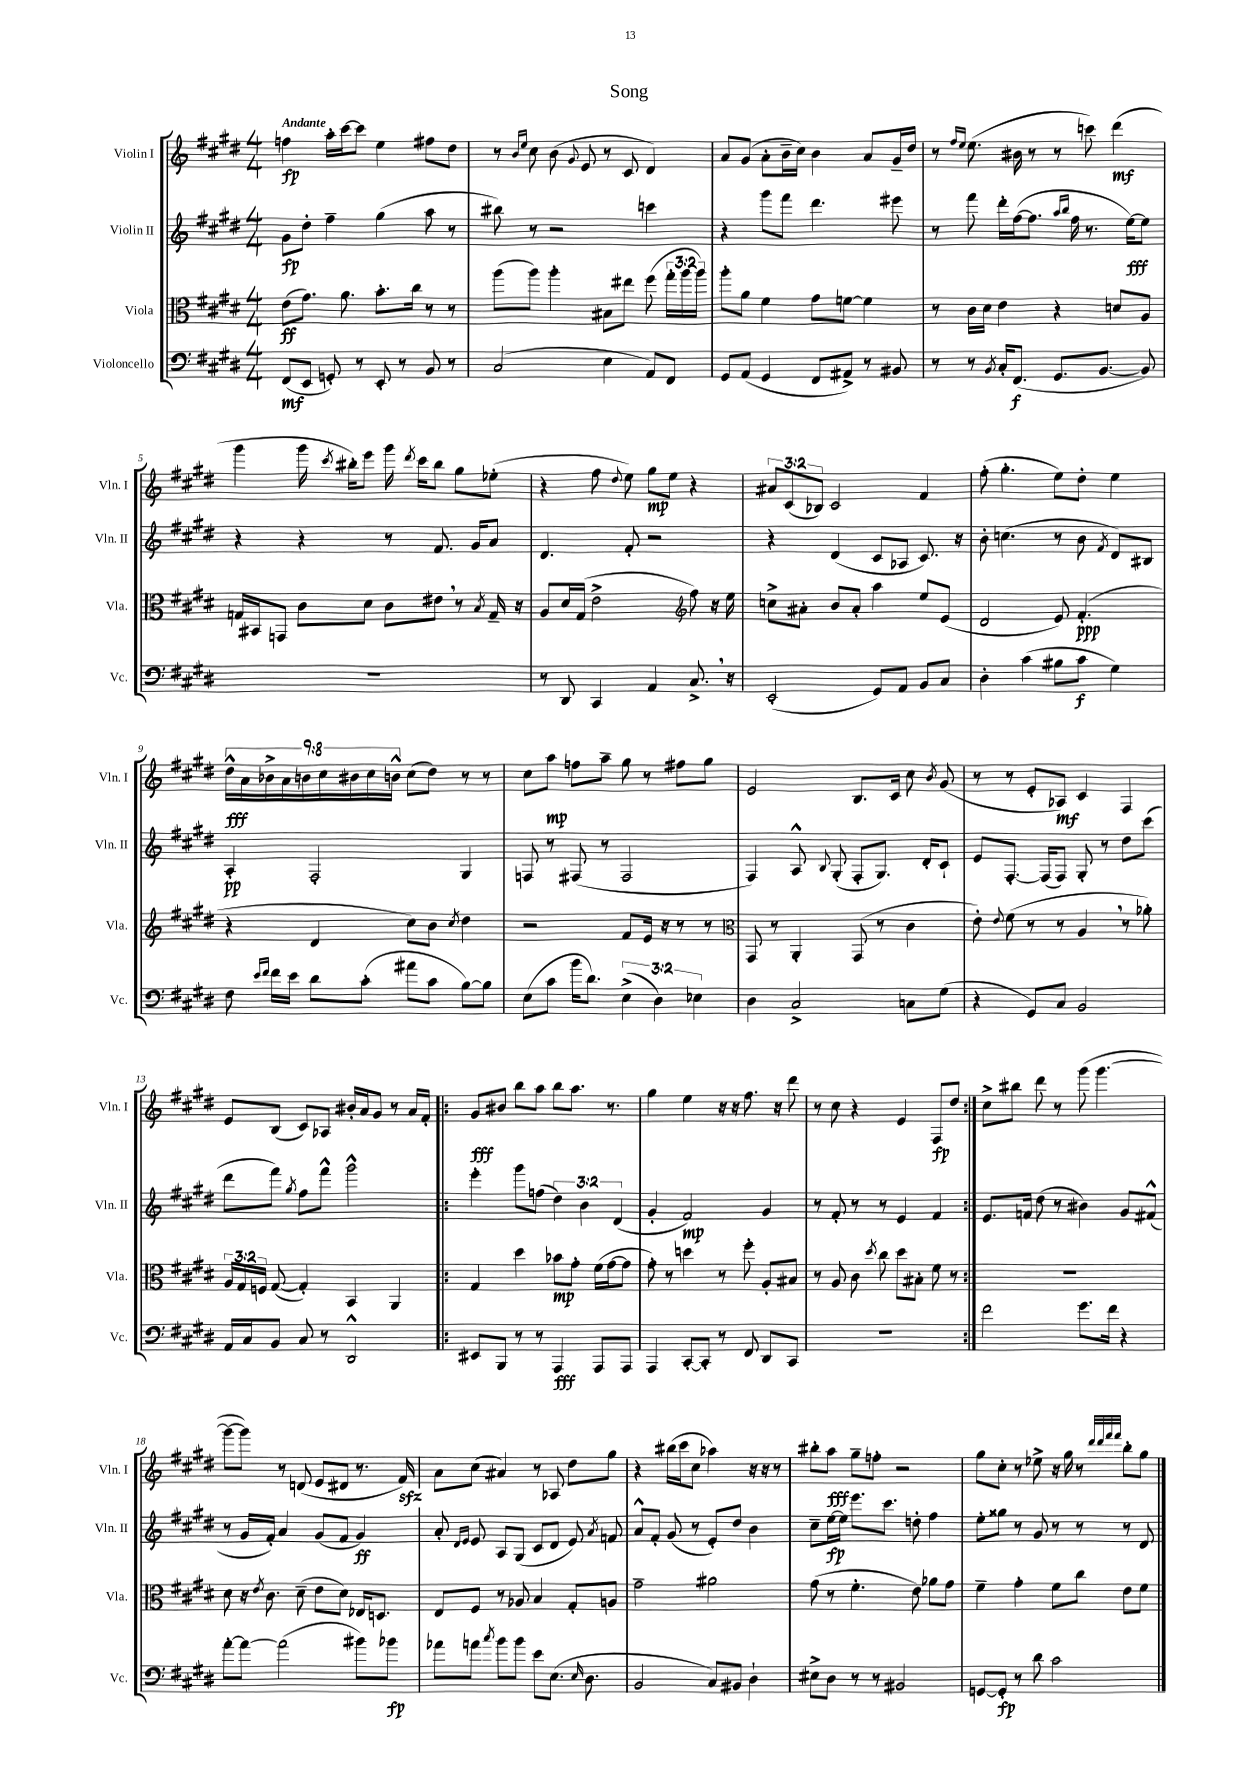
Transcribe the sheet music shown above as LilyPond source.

\header { title = "Song" }
<<
\new StaffGroup <<
\new Staff = "s0" \with { instrumentName = "Violin I" shortInstrumentName = "Vln. I" } {
    \clef treble \key e \major \numericTimeSignature \time 4/4 \override Staff.TupletNumber.text = #tuplet-number::calc-fraction-text \tempo "Andante"
    \autoBeamOff f''4\fp a''16[-. cis'''16~ cis'''8] e''4 fis''8[ dis''8] |
    r8 \grace { b'16[ e''16] } cis''8 b'8( \appoggiatura { gis'8 } e'8 r8 cis'8 dis'4) |
    a'8[ gis'8]( a'8[-. b'16-- cis''16]) b'4 a'8[ gis'16-- dis''16] |
    r8 \grace { fis''16[ e''16] } e''8.( bis'16 r8 r8 c'''8) dis'''4\mf( |
    gis'''4 gis'''16 \acciaccatura { cis'''8 } bis''16[-.) e'''8] gis'''16 \acciaccatura { dis'''8 } cis'''16[ bis''8] gis''8[ ees''8]-.( |
    r4 fis''8 \appoggiatura { dis''8 } e''8) gis''8[\mp e''8] r4 |
    \tuplet 3/2 { ais'8[ cis'8( bes8]) } cis'2 fis'4 |
    fis''8-.( gis''4.-. e''8[) dis''8]-. e''4 |
    \tuplet 9/8 { dis''16[-^\fff a'16 bes'16-> a'16 b'16 cis''16 bis'16 cis''16 b'16]-^ } cis''8[( dis''8]) r8 r8 |
    cis''8[ a''8]\mp f''8[ a''8]-- gis''8 r8 fis''8[ gis''8] |
    e'2 b8.[ cis'16] cis''8 \acciaccatura { b'8 } gis'8( |
    r8 r8 e'8[-. aes8]\mf) cis'4 fis4 |
    e'8[ b8]( cis'8[) aes8] bis'16[-. a'16 gis'8] r8 a'16[ fis'16]-. |
    \repeat volta 2 { gis'8[\fff bis'8] b''8[ a''8] b''8[ a''8.] r8. |
    gis''4 e''4 r16 r16 fis''8. r16 dis'''8 |
    r8 cis''8 r4 e'4 fis8[\fp dis''8] | }
    cis''8[-> bis''8] dis'''8 r8 gis'''8( gis'''4.~ |
    gis'''8[~ gis'''8]) r8 d'8( e'8[ dis'8] r8. fis'16\sfz) |
    a'8[ cis''8]( ais'4) r8 aes8 dis''8[ gis''8] |
    r4 bis''16[( cis'''16 cis''8] aes''4) r16 r16 r8 |
    bis''8[-. a''8]\fff gis''8[-- f''8]-. r2 |
    gis''8[ cis''8]-. r8 ees''8-> r16 gis''16 r8 \grace { dis'''32[ dis'''32 fis'''32 fis'''32] } b''8[-. gis''8] \bar "|." |
}
\new Staff = "s1" \with { instrumentName = "Violin II" shortInstrumentName = "Vln. II" } {
    \clef treble \key e \major \numericTimeSignature \time 4/4 \override Staff.TupletNumber.text = #tuplet-number::calc-fraction-text
    \autoBeamOff gis'8[\fp dis''8]-. fis''4-- gis''4( a''8 r8 |
    bis''8) r8 r2 c'''4 |
    r4 gis'''8[ fis'''8] dis'''4. eis'''8 |
    r8 fis'''8 dis'''16[-. fis''16~( fis''8.] \grace { a''16[ b''16] } fis''16 r8. e''16[~\fff) e''8] |
    r4 r4 r8 fis'8. gis'16[ a'8] |
    dis'4. fis'8-. r2 |
    r4 dis'4( cis'8[ aes8] cis'8.) r16 |
    b'8-. c''4.( r8 b'8 \acciaccatura { fis'8 } dis'8[) bis8] |
    a4-.\pp fis2-. gis4 |
    f8 r8 fis8( r8 fis2 |
    fis4) a8-^ \appoggiatura { b8 } gis8-.( fis8[-. gis8.]) dis'16[-. cis'8]-! |
    e'8[ fis8.]~-. fis16[( fis8]) gis8-. r8 dis''8[ cis'''8]( |
    dis'''8[ fis'''8]) \acciaccatura { gis''8 } fis''8[ fis'''8]-^ gis'''2-^ |
    \repeat volta 2 { e'''4-. gis'''8[ f''8]( \tuplet 3/2 { dis''4) b'4 dis'4( } |
    gis'4-. fis'2\mp) gis'4 |
    r8 fis'8-. r8 r8 e'4 fis'4 | }
    e'8.[ f'16] dis''8( r8 bis'4) gis'8[ fis'8]-^( |
    r8 gis'16[ fis'16]-.) a'4 gis'8[( fis'8] gis'4\ff) |
    a'8-. \grace { dis'16[ e'16] } e'8 a8[ gis8]( cis'8[ dis'8] e'8) \acciaccatura { a'8 } f'8 |
    a'8[-^ fis'8]-. gis'8( r8 e'8[-.) dis''8] b'4 |
    cis''8[-- e''16~\fp e''16] e'''8.[ cis'''8.] d''8-. fis''4 |
    e''8[-. gisis''8] r8 gis'8 r8 r8 r8 dis'8 \bar "|." |
}
\new Staff = "s2" \with { instrumentName = "Viola" shortInstrumentName = "Vla." } {
    \clef alto \key e \major \numericTimeSignature \time 4/4 \override Staff.TupletNumber.text = #tuplet-number::calc-fraction-text
    \autoBeamOff e'8[\ff( gis'8.]) a'8. b'8.[-. cis''16] r8 r8 |
    a''8[( a''8]) a''4-. bis8[ eis''8] fis''8( \tuplet 3/2 { gis''16[-. a''16 a''16]) } |
    a''8[-. a'8] fis'4 gis'8[ f'8]~ f'4 |
    r8 cis'16[ dis'16] e'4 r4 d'8[ a8] |
    g16[ bis,16 g,8] cis'8[ dis'8] cis'8[ eis'8] \breathe r8 \acciaccatura { b8 } g16-- r16 |
    a8[ dis'16 gis16]( e'2-> \clef treble fis''8) r16 e''16 |
    c''8[-> ais'8]-. b'8[ ais'8]-. a''4 e''8[ e'8]( |
    dis'2 e'8) fis'4.-.\ppp( |
    r4 dis'4 cis''8[) b'8] \acciaccatura { cis''8 } dis''4 |
    r2 fis'8[ e'16] r16 r8 r8 |
    \clef alto gis,8 r8 a,4-. gis,8( r8 cis'4 |
    e'8-.) \appoggiatura { e'8 } fis'8( r8 r8 a4 \breathe r8 aes'8-.) |
    \tuplet 3/2 { a16[ gis16 f16] } gis8~( gis4-.) b,4 a,4 |
    \repeat volta 2 { gis4 dis''4 bes'8[\mp gis'8]-. fis'16[( gis'16~ gis'8] |
    gis'8-.) r8 d''4 r8 fis''8-. a8[-. bis8] |
    r8 a8 cis'8 \acciaccatura { dis''8 } cis''8 dis''8[ bis8]-. fis'8 r8 | }
    R1 |
    dis'8 r16 \acciaccatura { e'8 } cis'8. dis'8--( e'8[ dis'8]) ees16[ d8.] |
    e8[ fis8] r8 aes8 b4 gis8[-. a8] |
    gis'2-- ais'2 |
    gis'8( r8 fis'4.-. e'8) aes'8[ gis'8] |
    fis'4-- gis'4-. fis'8[ cis''8] e'8[ fis'8] \bar "|." |
}
\new Staff = "s3" \with { instrumentName = "Violoncello" shortInstrumentName = "Vc." } {
    \clef bass \key e \major \numericTimeSignature \time 4/4 \override Staff.TupletNumber.text = #tuplet-number::calc-fraction-text
    \autoBeamOff fis,8[\mf( e,8] g,8-.) r8 e,8-. r8 b,8 r8 |
    cis2( e4 a,8[) fis,8] |
    gis,8[ a,8]( gis,4 fis,8[ ais,8]->) r8 bis,8 |
    r8 r8 \acciaccatura { b,8 } cis16[-. fis,8.]\f( gis,8.[ b,8.]~ b,8) |
    R1 |
    r8 dis,8 cis,4 a,4 cis8.-> \breathe r16 |
    e,2-.( gis,8[) a,8] b,8[ cis8] |
    dis4-. cis'4( bis8[ cis'8]\f gis4) |
    fis8 \grace { e'16[ fis'16] } fis'16[ e'16] dis'8[ cis'8]-.( ais'8[ cis'8] b8[~) b8] |
    e8[( cis'8] b'16[ dis'8.]) \tuplet 3/2 { e4->( dis4) ees4 } |
    dis4 cis2-> c8[ gis8]( |
    r4 gis,8[) cis8] b,2 |
    a,16[ cis16 b,8] cis8 r8 dis,2-^ |
    \repeat volta 2 { eis,8[ b,,8] r8 r8 a,,4\fff a,,8[ a,,8] |
    a,,4 cis,8[~-. cis,8]-. r8 fis,8 dis,8[ cis,8] |
    R1 | }
    fis'2 gis'8.[ fis'16] r4 |
    a'8[~-. a'8]~ a'2( bis'8[) bes'8]\fp |
    aes'8[ a'8] \acciaccatura { cis''8 } b'8[ b'8] e'8[ e8.]( \grace { e16 } dis8. |
    b,2 cis8[) bis,8] dis4-! |
    eis8[-> dis8] r8 r8 bis,2 |
    g,8[~ g,8]-.\fp r8 dis'8 cis'2 \bar "|." |
}
>>
>>
